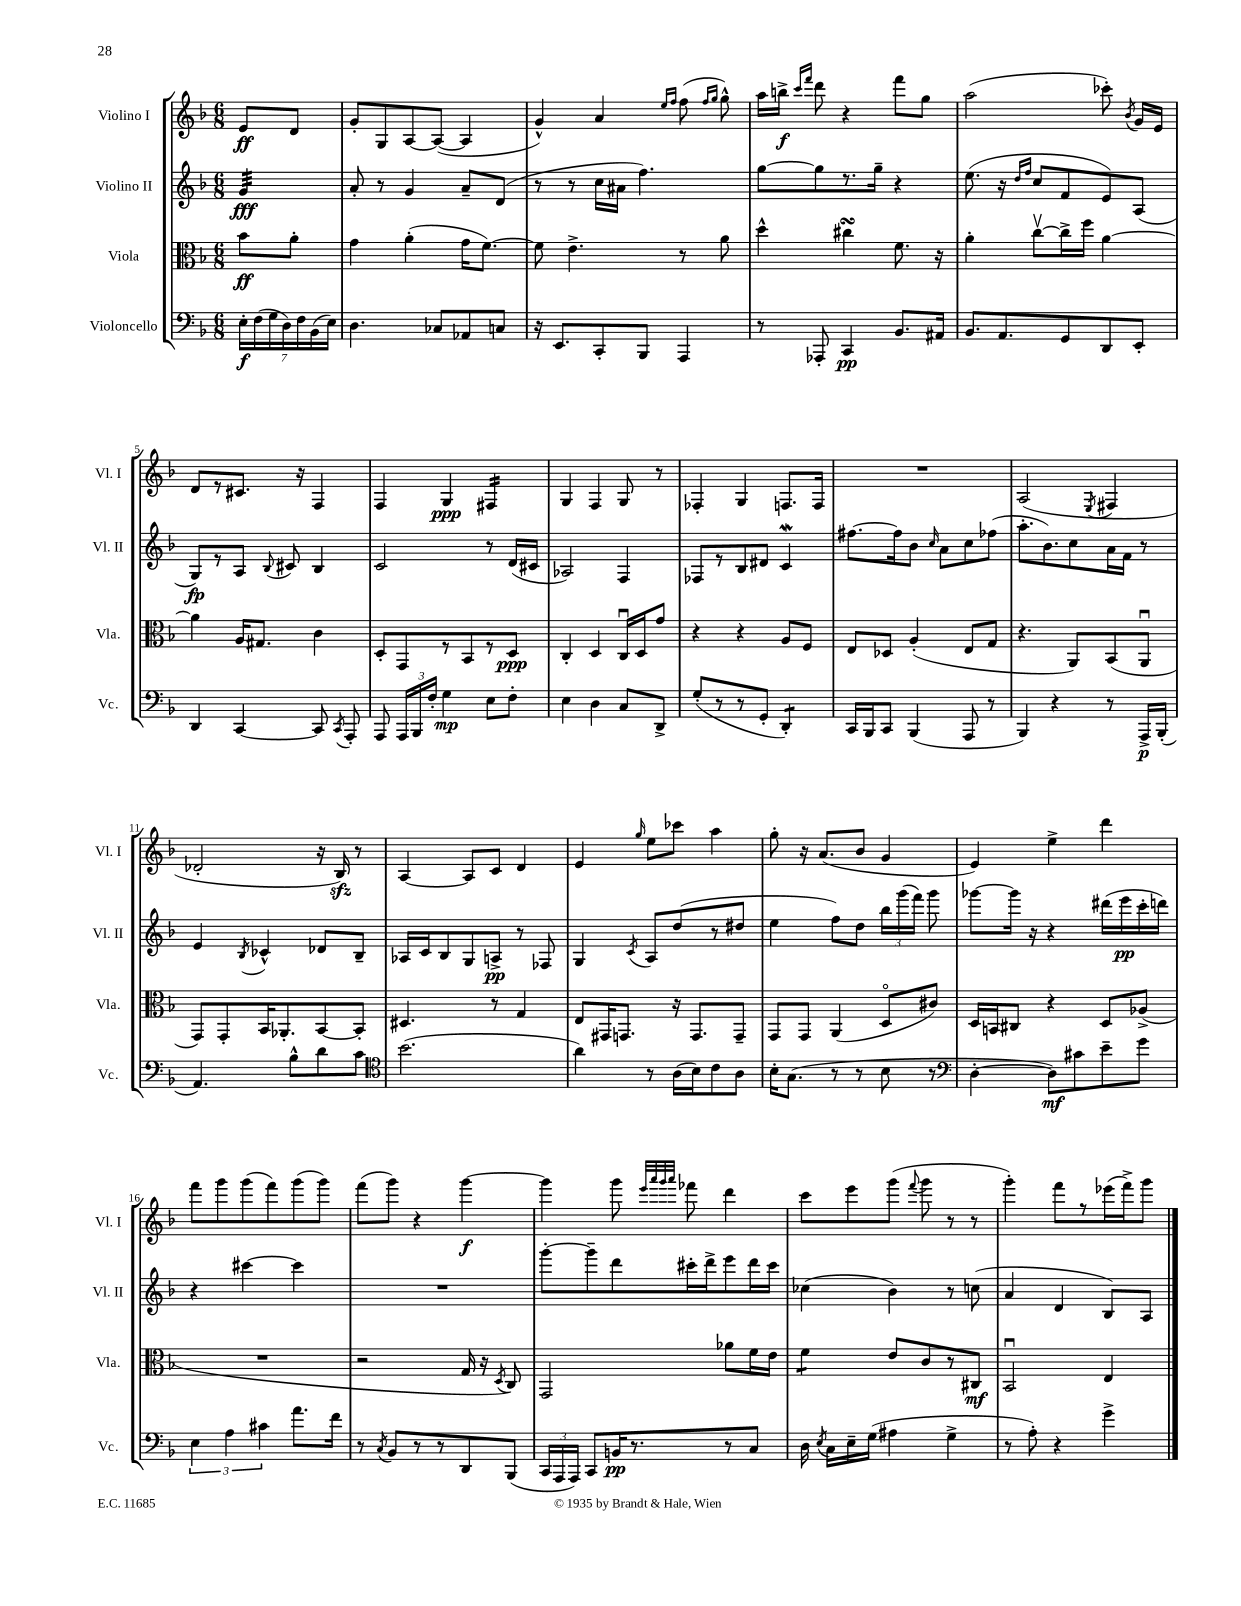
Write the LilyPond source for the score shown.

<<
\new StaffGroup <<
\new Staff = "s0" \with { instrumentName = "Violino I" shortInstrumentName = "Vl. I" } {
    \clef treble \key f \major \numericTimeSignature \time 6/8 \partial 4
    \autoBeamOff e'8[\ff d'8] |
    g'8[-. g8 a8~ a8]~( a4 |
    g'4-^) a'4 \grace { e''16[ f''16] } f''8( \grace { f''16[ g''16] } g''8-^) |
    a''16[ b''16]->\f \grace { c'''16[ f'''16] } d'''8 r4 f'''8[ g''8] |
    a''2( ces'''8-.) \acciaccatura { bes'8 } g'16[ e'16] |
    d'8[ r8 cis'8.] r16 f4 |
    f4 g4\ppp fis4:16 |
    g4 f4 g8 r8 |
    fes4-. g4 f8.[ f16] |
    R2. |
    a2( \acciaccatura { e8 } fis4 |
    des'2-. r16 bes16\sfz) r8 |
    a4~ a8[ c'8] d'4 |
    e'4 \grace { g''16 } e''8[ ces'''8] a''4 |
    g''8-. r16 a'8.[( bes'8] g'4 |
    e'4) e''4-> d'''4 |
    f'''8[ g'''8 g'''8( f'''8) g'''8( g'''8]) |
    f'''8[( g'''8]) r4 g'''4~\f |
    g'''4 g'''8 \grace { e'''32[ a'''32 g'''32 a'''32] } fes'''8 d'''4 |
    c'''8[ e'''8 g'''8]( \appoggiatura { f'''8 } g'''8 r8 r8 |
    g'''4-.) f'''8[ r8 ees'''16( f'''16->) g'''8] \bar "|." |
}
\new Staff = "s1" \with { instrumentName = "Violino II" shortInstrumentName = "Vl. II" } {
    \clef treble \key f \major \numericTimeSignature \time 6/8 \partial 4
    \autoBeamOff g'4:32\fff |
    a'8-. r8 g'4 a'8[-- d'8]( |
    r8 r8 c''16[ ais'16] f''4.) |
    g''8[~ g''8 r8. g''16]-- r4 |
    e''8.( r16 \grace { d''16[ f''16] } c''8[ f'8 e'8) a8]( |
    g8[\fp) r8 a8] \appoggiatura { bes8 } cis'8 bes4 |
    c'2 r8 d'16[( cis'16] |
    aes2) f4 |
    fes8[ r8 bes8 dis'8] c'4\mordent |
    fis''8.[~ fis''16 bes'8] \grace { c''16 } a'8[ c''8 fes''8]( |
    a''8.[-. bes'8.) c''8 a'16 f'16] r8 |
    e'4 \acciaccatura { bes8 } ces'4-^ des'8[ bes8]-- |
    aes16[ c'16 bes8 g8 a8]->\pp r8 fes8 |
    g4 \acciaccatura { c'8 } a8[ d''8( r8 dis''8] |
    e''4 f''8[) d''8] \tuplet 3/2 { bes''16[ g'''16( f'''16]) } g'''8 |
    ges'''8[~ ges'''16] r16 r4 dis'''16[( e'''16\pp c'''16-. d'''16]) |
    r4 cis'''4~ cis'''4 |
    R2. |
    g'''8[~-. g'''8-- d'''8 cis'''16-. d'''16-> e'''8 d'''16 cis'''16] |
    ces''4( bes'4) r8 c''8( |
    a'4 d'4 bes8[) a8] \bar "|." |
}
\new Staff = "s2" \with { instrumentName = "Viola" shortInstrumentName = "Vla." } {
    \clef alto \key f \major \numericTimeSignature \time 6/8 \partial 4
    \autoBeamOff bes'8[\ff a'8]-. |
    g'4 a'4-.( g'16[ f'8.]~) |
    f'8 e'4.-> r8 a'8 |
    d''4-^ cis''4\turn f'8. r16 |
    a'4-. c''8[~\upbow c''16-> f''16] a'4~ |
    a'4 a16[ gis8.] c'4 |
    d8[-. g,8 r8 bes,8 r8 d8]\ppp |
    c4-. d4 c16[\downbow d16 g'8] |
    r4 r4 a8[ f8] |
    e8[ des8] a4-.( e8[ g8] |
    r4. a,8[) bes,8( a,8]\downbow |
    g,8[) g,8-. bes,16 aes,8.-. bes,8~ bes,8]-. |
    dis4. r8 g4 |
    e8[ gis,16 g,8.] r16 g,8.[ g,8]-- |
    g,8[ g,8] a,4( d8[\flageolet cis'8]) |
    d16[ b,16 cis8] r4 d8[ aes8]->( |
    R2. |
    r2 g16 r16 \acciaccatura { d8 } c8) |
    g,2 aes'8[ f'16 e'16] |
    f'4:8 e'8[ c'8 r8 cis8]\mf |
    bes,2\downbow e4 \bar "|." |
}
\new Staff = "s3" \with { instrumentName = "Violoncello" shortInstrumentName = "Vc." } {
    \clef bass \key f \major \numericTimeSignature \time 6/8 \partial 4
    \autoBeamOff \tuplet 7/4 { e16[-.\f f16( g16 d16) f16 bes,16( e16]) } |
    d4. ces8[ aes,8 c8] |
    r16 e,8.[ c,8-. bes,,8] a,,4 |
    r8 aes,,8-. c,4\pp bes,8.[ ais,16] |
    bes,8.[ a,8. g,8 d,8 e,8]-. |
    d,4 c,4~ c,8 \acciaccatura { c,8 } a,,8-. |
    a,,8 \tuplet 3/2 { a,,16[ bes,,16 f16]-. } g4\mp e8[ f8]-. |
    e4 d4 c8[ d,8]-> |
    g8[-.( r8 r8 g,8]-. d,4:8-.) |
    c,16[ bes,,16 c,8] bes,,4( a,,8 r8 |
    bes,,4) r4 r8 a,,16[->\p bes,,16]-.( |
    a,4.) bes8[-^ d'8 c'8] |
    \clef tenor bes'2.( |
    a'4) r8 a16[( bes16) c'8 a8] |
    bes16[-. g8.]( r8 r8 bes8 r8 |
    \clef bass d4~-. d8[\mf) cis'8 e'8-- g'8] |
    \tuplet 3/2 { e4 a4 cis'4 } a'8.[ f'16] |
    r8 \acciaccatura { c8 } bes,8[ r8 r8 d,8 bes,,8]( |
    \tuplet 3/2 { c,16[ a,,16 a,,16]) } c,8[ b,16\pp r8. r8 c8] |
    d16 \acciaccatura { e8 } c16[ e16-- g16]( ais4 g4-> |
    r8 a8-.) r4 g'4-> \bar "|." |
}
>>
>>
